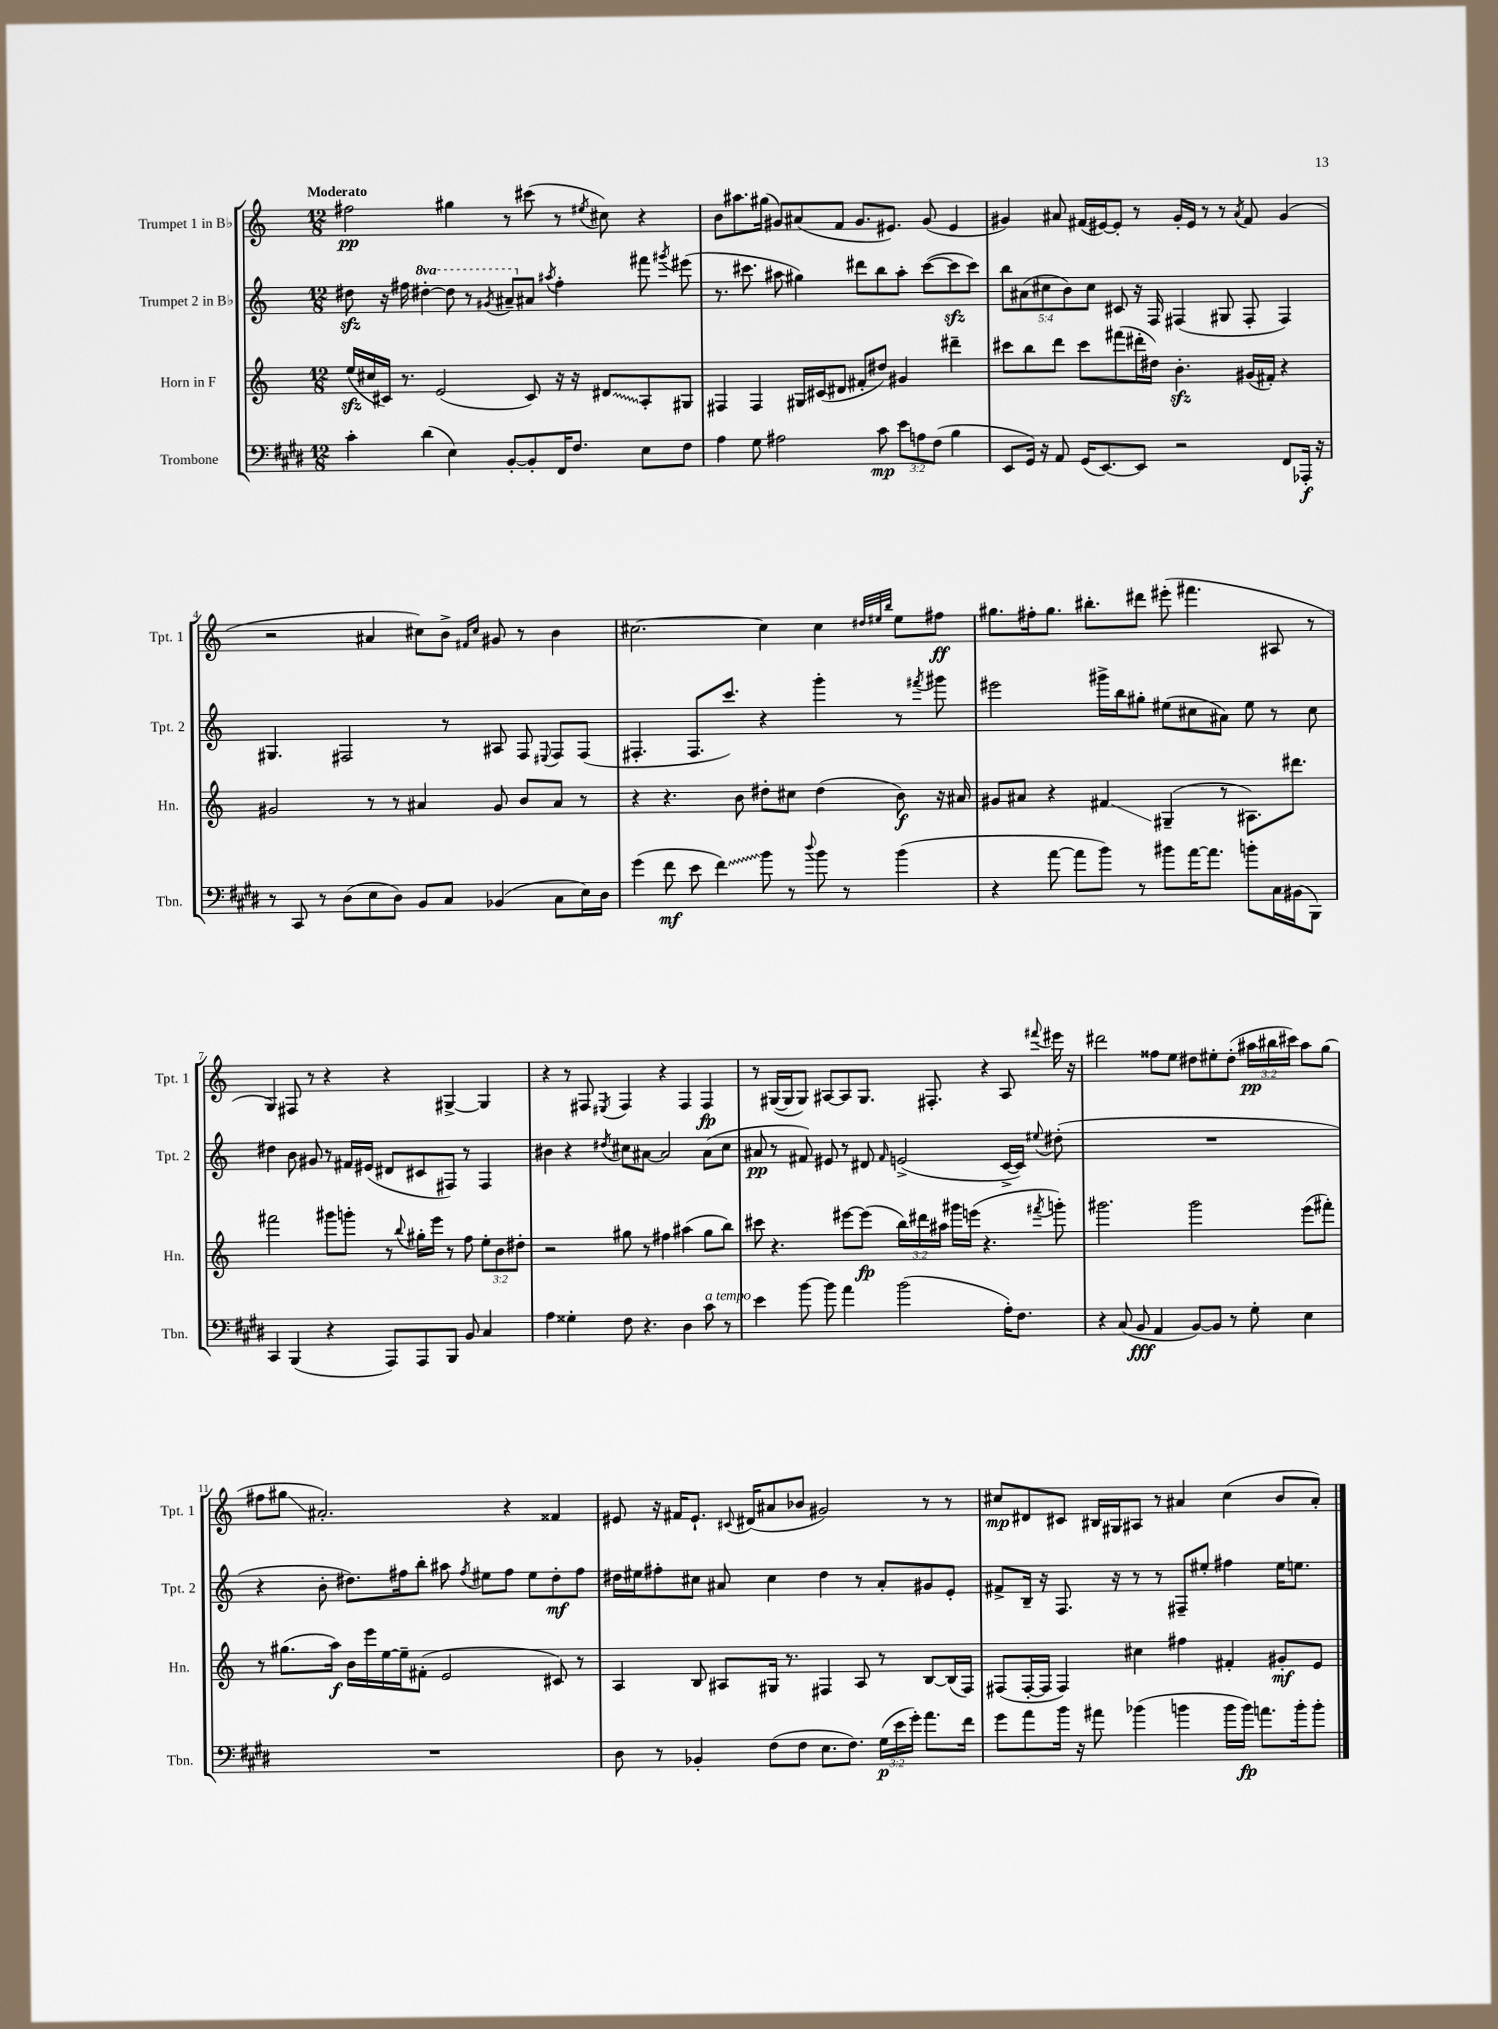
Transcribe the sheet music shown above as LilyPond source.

<<
\new StaffGroup <<
\new Staff = "s0" \with { instrumentName = "Trumpet 1 in Bb" shortInstrumentName = "Tpt. 1" } {
    \clef treble \key c \major \numericTimeSignature \time 12/8 \override Staff.TupletNumber.text = #tuplet-number::calc-fraction-text \tempo "Moderato"
    \autoBeamOff fis''2\pp gis''4 r8 cis'''8( r8 \acciaccatura { eis''8 } cis''8) r4 |
    b'8[ ais''8. gis''16]( gis'8[) ais'8( f'8] gis'8.[ eis'8.]) gis'8( eis'4 |
    gis'4) ais'8 fis'16[( eis'16~) eis'8]-. r8 gis'16[-. eis'16] r8 r8 \acciaccatura { ais'8 } fis'8 gis'4( |
    r2 ais'4 cis''8[) b'8]-> \grace { fis'16[ cis''16] } gis'8 r8 b'4 |
    cis''2.~ cis''4 cis''4 \grace { dis''32[ eis''32 b''32] } eis''8[ fis''8]\ff |
    gis''8.[ fis''16-. gis''8.] bis''8.[-. dis'''8] eis'''8-.( fis'''4. ais8 r8 |
    g4) fis8 r8 r4 r4 gis4~-> gis4 |
    r4 r8 fis8 \acciaccatura { eis8 } fis4 r4 fis4 fis4\fp |
    r8 gis16[~( gis16 gis8]) ais8[~ ais8 gis8.] fis8.-. r4 ais8 \appoggiatura { fis'''8 } eis'''16 r16 |
    dis'''2 fisis''8[ e''8] dis''8[ eis''8-. dis''8]-.( \tuplet 3/2 { ais''16[\pp bis''16 cis'''16]) } ais''8[ g''8]( |
    fis''8[ gis''8]\glissando ais'2.-.) r4 fisis'4 |
    eis'8 r16 fis'16[ eis'8.]-! \appoggiatura { cis'8 } dis'16[( ais'8 bes'8] gis'2) r8 r8 |
    cis''8[\mp dis'8 cis'8] bis16[ gis16 ais8] r8 ais'4 cis''4( b'8[ ais'8]-.) \bar "|." |
}
\new Staff = "s1" \with { instrumentName = "Trumpet 2 in Bb" shortInstrumentName = "Tpt. 2" } {
    \clef treble \key c \major \numericTimeSignature \time 12/8 \override Staff.TupletNumber.text = #tuplet-number::calc-fraction-text \set Staff.ottavationMarkups = #ottavation-simple-ordinals
    \autoBeamOff dis''8\sfz r16 fis''16 \ottava #1 dis'''4~-. dis'''8 r8 \acciaccatura { gis''8 } ais''8[-- \ottava #0 ais'8] \acciaccatura { ais''!8 } fis''4-. fis'''8 \acciaccatura { gis'''8 } eis'''8( |
    r8. cis'''8. ais''8 gis''4) dis'''8[ b''8 ais''8]-. cis'''8[~( cis'''8\sfz cis'''8]) |
    \tuplet 5/4 { b''8[ ais'8( cis''8 b'8) cis''8] } cis'8 r16 f16 fis4( gis8 fis8-. fis4) |
    gis4. fis2 r8 ais8 fis8 \appoggiatura { eis8 } fis8[ fis8]( |
    fis4.-. fis8.[ c'''8.]) r4 g'''4-. r8 \acciaccatura { fis'''8 } gis'''8 |
    eis'''2 gis'''16[-> b''16 gis''8]-. eis''8[( cis''8 ais'8]) eis''8 r8 cis''8 |
    dis''4 b'8 gis'8 r8 fis'16[ eis'16]( dis'8[ cis'8 fis8]) r8 fis4 |
    bis'4 r4 \acciaccatura { dis''8 } cis''8[ ais'8]~ ais'2 ais'8[( cis''8] |
    ais'8\pp r8 fis'8) eis'8 r8 dis'8 \grace { fis'16 } e'2->( c'16[~-> c'16]) \appoggiatura { eis''8 } dis''8-.( |
    R1. |
    r4 b'8-. dis''8.[) fis''16 b''8]-. ais''8 \acciaccatura { fis''8 } eis''8[ fis''8] eis''8[ dis''8-.\mf fis''8] |
    dis''16[ eis''16 fis''8-. cis''8] ais'8 cis''4 dis''4 r8 ais'8[-. gis'8 e'8]-. |
    fis'8[-> b16]-- r16 f8. r16 r8 r8 fis8[-- eis''8]-. fis''4 eis''16[ e''8.] \bar "|." |
}
\new Staff = "s2" \with { instrumentName = "Horn in F" shortInstrumentName = "Hn." } {
    \clef treble \key c \major \numericTimeSignature \time 12/8 \override Staff.TupletNumber.text = #tuplet-number::calc-fraction-text
    \autoBeamOff e''16[\sfz( cis''16 cis'16]) r8. e'2( cis'8) r16 r16 \once \override Glissando.style = #'zigzag dis'8[\glissando a8-. gis8] |
    fis4 fis4 gis16[ cis'16( dis'8] fis'8[-. dis''8]) gis'4 dis'''4-- |
    cis'''8[ b''8 d'''8] cis'''8[ fis'''8( dis'''16-. dis''16]) b'4.-.\sfz gis'16[( fis'16]-.) r4 |
    gis'2 r8 r8 ais'4 gis'8 b'8[ ais'8] r8 |
    r4 r4. b'8 dis''8[-. cis''8] dis''4( b'8\f) r16 ais'16 |
    gis'8[ ais'8] r4 fis'4\glissando gis4--( r8 ais8.[) dis'''8.] |
    fis'''2 gis'''8[ g'''8]-. r8 \appoggiatura { b''8 } gis''16[-. e'''16] r8 f''8 \tuplet 3/2 { e''8[-. b'8 dis''8]-. } |
    r2 gis''8 r8 fis''4 ais''4( gis''8[ b''8]) |
    cis'''8 r4. eis'''8[~ eis'''8]\fp( \tuplet 3/2 { b''16[) dis'''16 ais''16] } gis'''16[ e'''16]( r4. \acciaccatura { fis'''8 } g'''8-.) |
    gis'''2. gis'''2 e'''8[( fis'''8]-.) |
    r8 gis''8.[( a''16]\f) b'16[ e'''16 e''16~ e''16-- fis'8]-.( e'2 cis'8) r8 |
    a4 b8 ais8[ gis16] r8. fis4 ais8 r8 b8[~ b16( fis16]) |
    fis8[( fis16~-. fis16] fis4) cis''4 fis''4 fis'4-. gis'8[-.\mf e'8] \bar "|." |
}
\new Staff = "s3" \with { instrumentName = "Trombone" shortInstrumentName = "Tbn." } {
    \clef bass \key e \major \numericTimeSignature \time 12/8 \override Staff.TupletNumber.text = #tuplet-number::calc-fraction-text
    \autoBeamOff cis'4-. dis'4( e4) b,8[~-. b,8-. fis,16 fis8.] e8[ fis8] |
    a4 gis8 ais2 cis'8\mp \tuplet 3/2 { e'8[ a8 fis8]( } b4 |
    e,8[ gis,16]) r16 a,8 gis,16[( e,8.~) e,8] r2 fis,8[ aes,,16]-.\f r16 |
    r8 cis,8 r8 dis8[( e8 dis8]) b,8[ cis8] bes,4( cis8[ e16) dis16] |
    gis'4( fis'8\mf e'8 \once \override Glissando.style = #'zigzag fis'4\glissando) b'8 r8 \appoggiatura { dis''8 } b'8 r8 b'4( |
    r4 a'8~ a'8[ b'8]) r8 bis'8[ a'16~ a'8.] b'8[-. cis16 bis,16( b,,8]) |
    cis,4 b,,4( r4 a,,8[) a,,8 b,,8] b,8 cis4 |
    a4 gisis4-. fis8 r4. dis4 cis'8^\markup { \italic "a tempo" } r8 |
    e'4 b'8~ b'8 a'4 b'2( a16[-.) fis8.] |
    r4 cis8( b,8\fff a,4 b,8[~) b,8] r8 gis8-. e4 |
    R1. |
    dis8 r8 bes,4-. fis8[( fis8] e8.[ fis8.]) \tuplet 3/2 { gis16[\p( e'16 gis'16]-.) } a'8.[ fis'16] |
    gis'8[ a'8 b'16] r16 ais'8 bes'4( b'4 b'16[ b'16]\fp) a'8.[ b'16-. b'8]-. \bar "|." |
}
>>
>>
